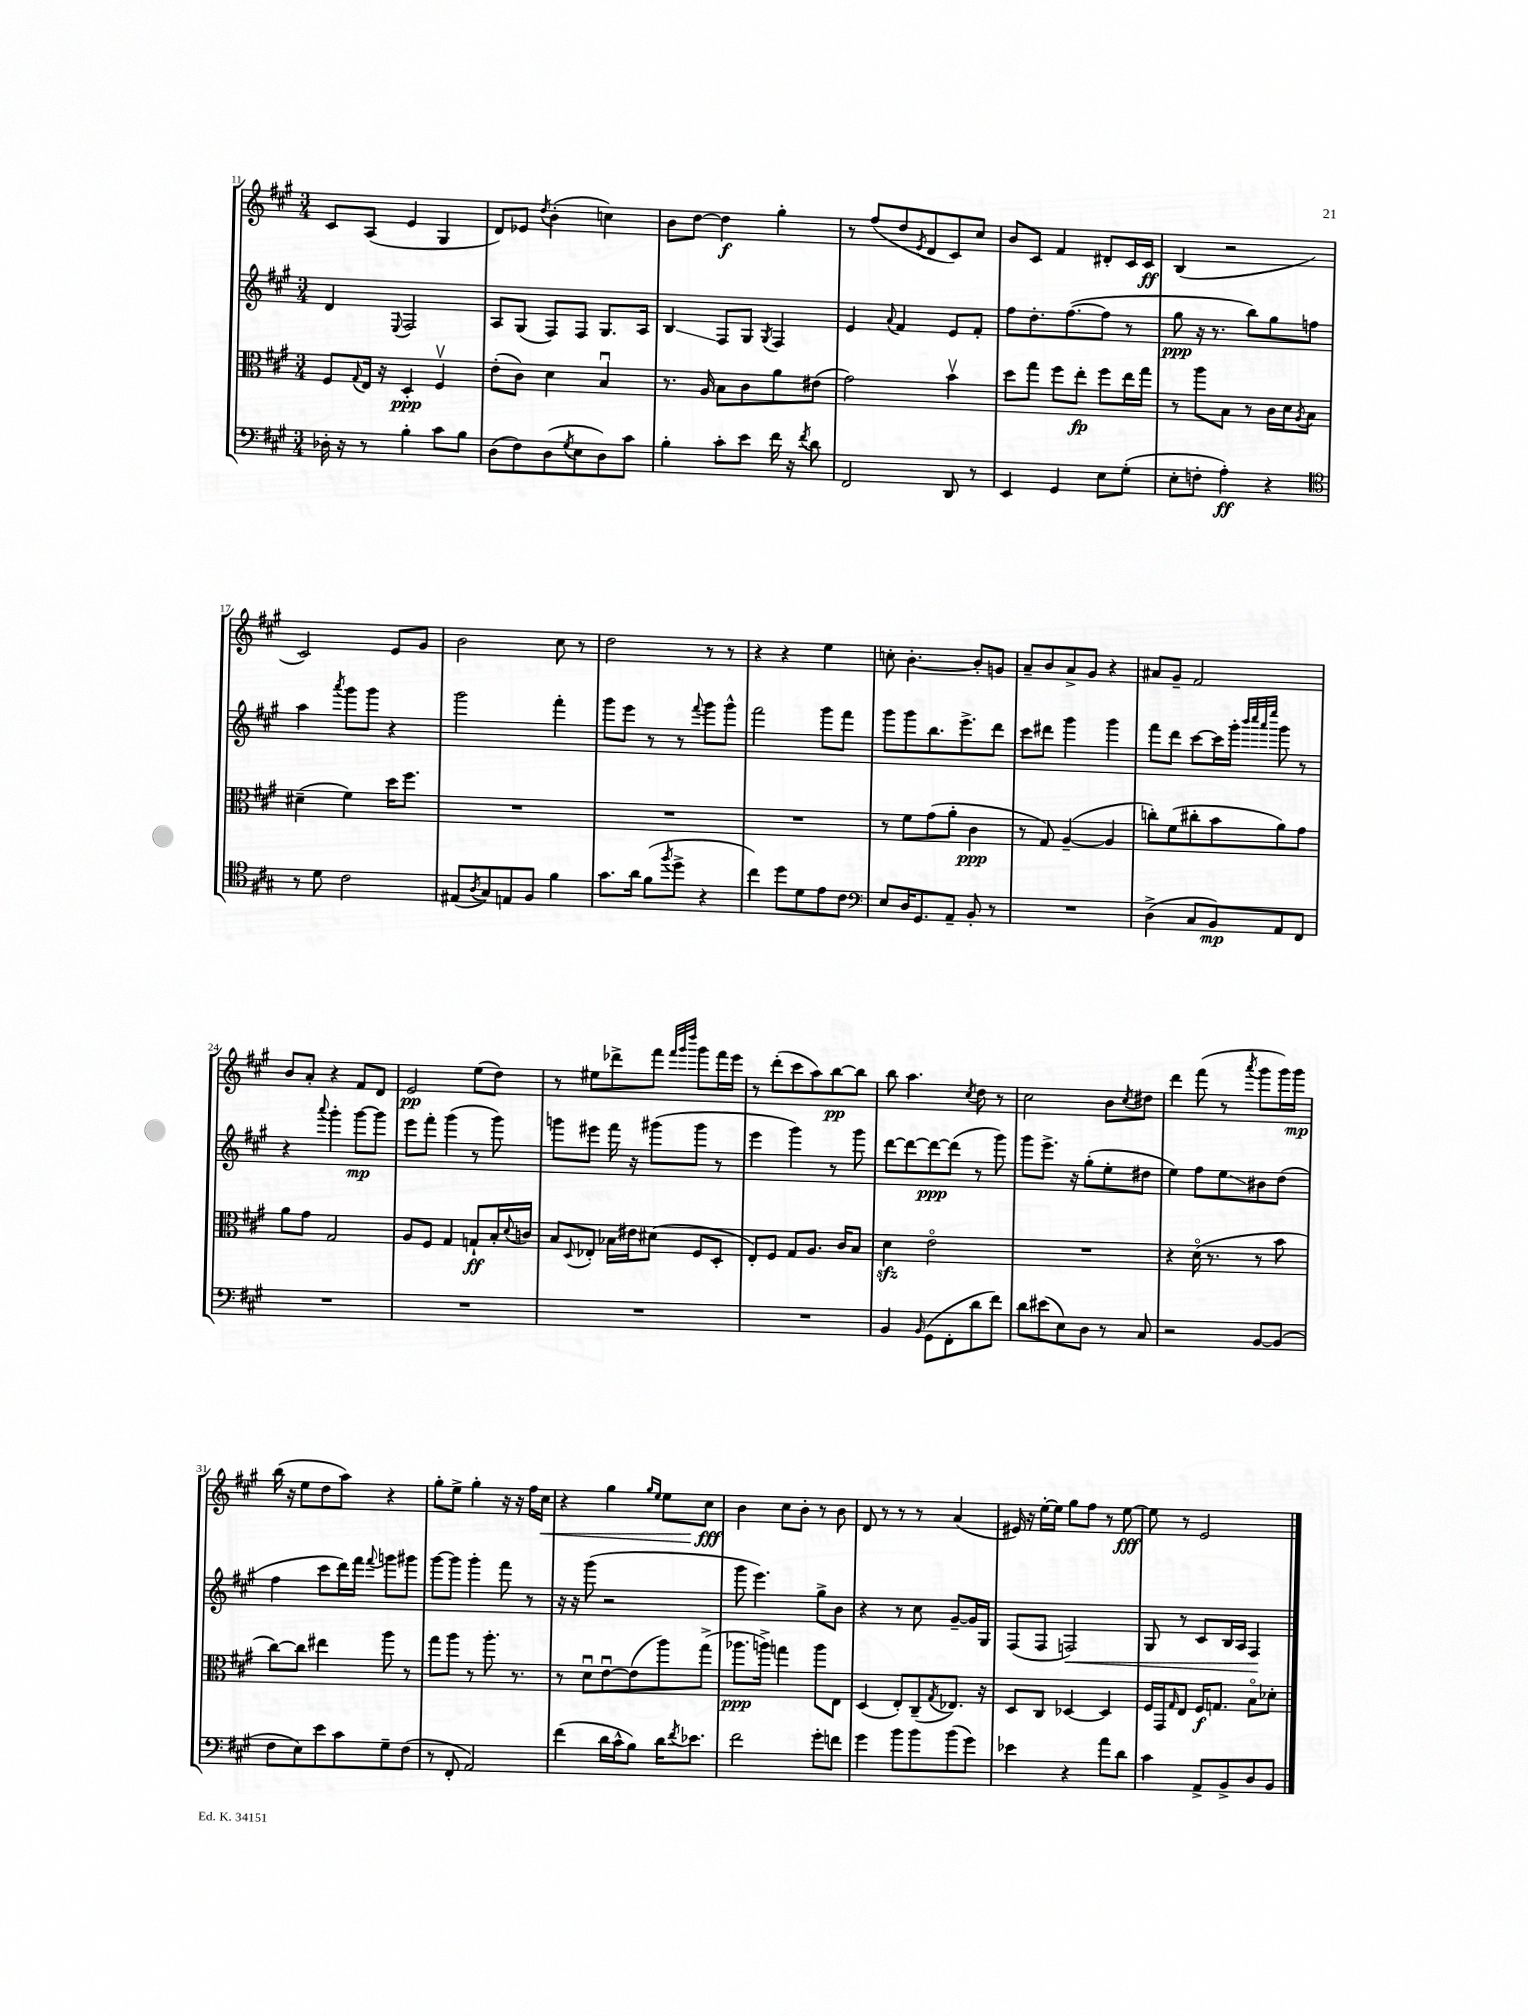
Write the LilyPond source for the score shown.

<<
\new StaffGroup <<
\new Staff = "s0" {
    \clef treble \key a \major \numericTimeSignature \time 3/4
    cis'8 a8( e'4 gis4 |
    d'8) ees'8 \acciaccatura { d''8 } b'4-.( c''4) |
    b'8 d''8~ d''4\f gis''4-. |
    r8 fis''8( d''8 \acciaccatura { e'8 } d'8 cis'8) cis''8 |
    b'8 cis'8 fis'4 dis'8-. cis'16 cis'16\ff |
    b4( r2 |
    cis'2) e'8 gis'8 |
    b'2 cis''8 r8 |
    d''2 r8 r8 |
    r4 r4 e''4 |
    c''8-. b'4.~-. b'8-. g'8 |
    a'8-- b'8 a'8-> gis'8 r4 |
    ais'8 gis'8-- fis'2 |
    b'8 a'8-. r4 fis'8 d'8 |
    e'2\pp e''8( d''8) |
    r8 eis''8 des'''8-> fis'''8 \grace { fis'''32 gis'''32 d''''32 } gis'''8 fis'''16 e'''16 |
    r8 d'''8-.( cis'''8 a''8) b''8~\pp b''8 |
    b''8 a''4. \acciaccatura { cis''8 } d''8 r8 |
    cis''2 b'8 \acciaccatura { cis''8 } dis''8 |
    d'''4 fis'''8( r8 \acciaccatura { a'''8 } gis'''8 gis'''16) gis'''16\mp |
    b''16( r16 e''8 d''8 a''8) r4 |
    gis''8-. e''8-> gis''4-. r16 r16 fis''16 cis''16\< |
    r4 gis''4 \grace { gis''16 e''16 } e''8 cis''8\fff\! |
    b'4 cis''8 b'8-. r8 b'8 |
    d'8 r8 r8 r8 a'4( |
    eis'16) r16 e''16~-. e''16 gis''8 fis''8 r8 e''8~\fff |
    e''8 r8 e'2 \bar "|." |
}
\new Staff = "s1" {
    \clef treble \key a \major \numericTimeSignature \time 3/4
    d'4 \appoggiatura { e8 } fis2 |
    a8 gis8( fis8) fis8 gis8. a16 |
    b4\glissando fis8 gis8 \acciaccatura { gis8 } fis4 |
    e'4 \appoggiatura { a'8 } fis'4 e'8 fis'8-. |
    fis''8 d''8.-. fis''8.~( fis''8 r8 |
    gis''8\ppp r16 r8. b''8) gis''8 f''8 |
    a''4 \acciaccatura { a'''8 } gis'''8 gis'''8 r4 |
    gis'''2 fis'''4-. |
    gis'''8 e'''8 r8 r8 \appoggiatura { fis'''8 } gis'''8 gis'''8-^ |
    fis'''2 gis'''8 fis'''8 |
    gis'''8 gis'''8 b''8. e'''8.-> d'''8 |
    cis'''8 dis'''8 gis'''4 gis'''4 |
    fis'''8 d'''8 cis'''8~ cis'''16 gis'''16-. \grace { b'''32 cis''''32 a'''32 e''''32 } gis'''8 r8 |
    r4 \appoggiatura { a'''8 } gis'''4-. gis'''8~\mp gis'''8 |
    e'''8 fis'''8-. gis'''4( r8 gis'''8) |
    g'''8 eis'''8 fis'''16 r16 gis'''8( gis'''8 r8 |
    e'''4 gis'''4) r8 gis'''8 |
    d'''8~ d'''8~ d'''8~\ppp d'''8( r8 gis'''8) |
    gis'''8 e'''8.-> r16 gis''8-.( e''8-. dis''8 |
    e''4) fis''8 e''8\glissando bis'8 d''8( |
    fis''4 cis'''8 d'''16) fis'''16 \appoggiatura { fis'''8 } g'''8 gis'''8 |
    gis'''8~ gis'''8 gis'''4-. fis'''8 r8 |
    r16 r16 gis'''8( r2 |
    gis'''8 e'''4.) gis''8-> b'8 |
    r4 r8 cis''8 gis'8~-- gis'16 gis16 |
    fis8( fis8 f2\<) |
    gis8 r8 cis'8 b16 a16 fis4\! \bar "|." |
}
\new Staff = "s2" {
    \clef alto \key a \major \numericTimeSignature \time 3/4
    fis8 \appoggiatura { gis8 } e16 r16 d4-.\ppp fis4\upbow |
    e'8-.( cis'8) d'4 b4\downbow |
    r8. a16 b8 cis'8 a'8 eis'8( |
    gis'2) b'4\upbow |
    d''8 gis''8 fis''8 e''8-.\fp fis''8 e''16 gis''16 |
    r8 a''8 b8 r8 cis'16 d'16 \acciaccatura { a8 } b8 |
    dis'4--( fis'4) d''16 fis''8. |
    R2. |
    R2. |
    R2. |
    r8 fis'8 gis'8( a'8-. cis'4\ppp |
    r8 gis8) a4~--( a4 |
    c''8-.) fis'8( cis''8-. b'8 a'8) gis'8 |
    a'8 gis'8 gis2 |
    a8 fis8 gis4 g8-!\ff b16-. \appoggiatura { d'8 } c'16 |
    b8 \appoggiatura { d8 } ees8-. bes16 eis'16 dis'8( fis8 d8-. |
    e8-.) fis8 gis8 a8. cis'16 b8 |
    d'4\sfz e'2\flageolet |
    R2. |
    r4 d'16\flageolet( r8. r8 b'8 |
    cis''8~) cis''8 eis''4 a''8 r8 |
    gis''8 a''8 r8 a''8.-. r8. |
    r8 d'8\downbow e'8~\downbow e'8( a''8) gis''8->( |
    aes''8.\ppp a''16->) g''4 a''8 e8 |
    d4( e8-.) cis8--( \acciaccatura { gis8 } ees8.) r16 |
    d8 cis8 des4~ des4 |
    fis16 gis,16 \grace { gis16 } e8 fis16\f g8. b8\flageolet des'8-. \bar "|." |
}
\new Staff = "s3" {
    \clef bass \key a \major \numericTimeSignature \time 3/4
    des16-. r16 r8 b4-. cis'8 b8 |
    d8( fis8) d8( \acciaccatura { gis8 } e8 d8) cis'8 |
    b4-. cis'8-. e'8 fis'16 r16 \acciaccatura { fis'8 } d'8 |
    fis,2 d,8 r8 |
    e,4 gis,4 e8 gis8-.( |
    e8-. f8-. a4-.\ff) r4 |
    \clef tenor r8 d'8 cis'2 |
    eis8( \acciaccatura { a8 } gis8) e8 fis8 fis'4 |
    gis'8. a'16 fis'8( \acciaccatura { fis''8 } d''8-> r4 |
    cis''4) d''8 d'8 e'8 cis'8 |
    \clef bass e8 d16 gis,8. a,8-- b,8-. r8 |
    R2. |
    d4->( cis8 b,8\mp) a,8 fis,8 |
    R2. |
    R2. |
    R2. |
    R2. |
    b,4 \grace { b,16 } gis,8( fis,8-. d'8 fis'8) |
    d'8 eis'8( e8) d8 r8 cis8 |
    r2 b,8~ b,8( |
    fis8 e8) e'8 cis'8 gis8-- fis8( |
    r8 fis,8-. a,2) |
    fis'4( d'16 cis'16-^ b8) d'16 \acciaccatura { fis'8 } ees'8. |
    fis'2 gis'8-. f'8 |
    gis'4 b'8 b'8 b'8( gis'8) |
    ees'4 r4 a'8 d'8 |
    cis'4 a,8-> b,8-> d8 b,8 \bar "|." |
}
>>
>>
\layout { \context { \Score currentBarNumber = #11 } }
